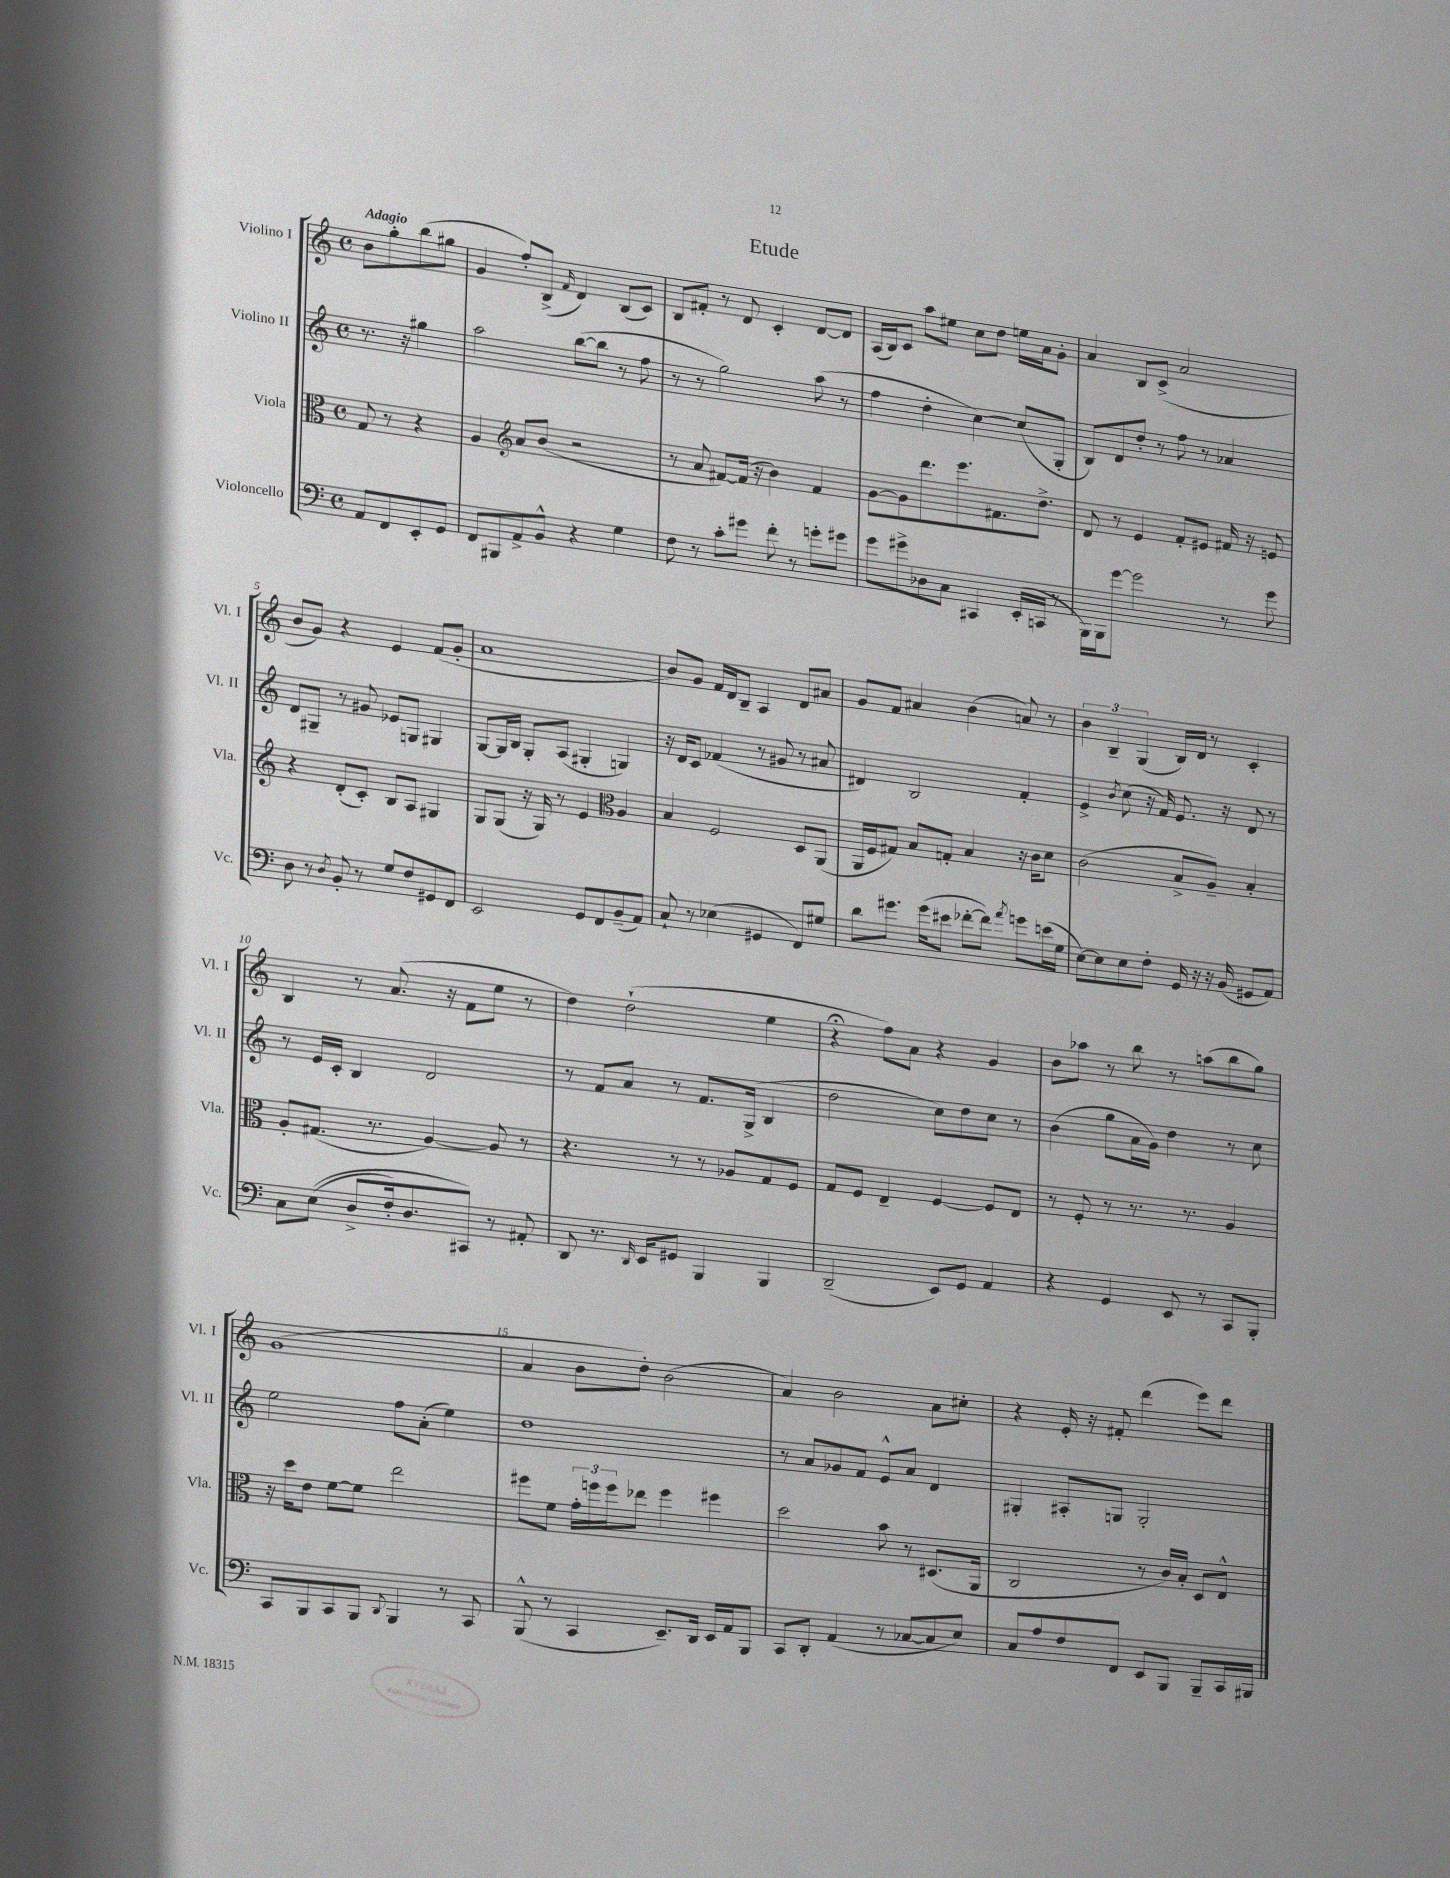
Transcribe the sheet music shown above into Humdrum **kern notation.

**kern	**kern	**kern	**kern
*staff4	*staff3	*staff2	*staff1
*clefF4	*clefC3	*clefG2	*clefG2
*k[]	*k[]	*k[]	*k[]
*M4/4	*M4/4	*M4/4	*M4/4
*met(c)	*met(c)	*met(c)	*met(c)
8AA/L	8G/	8.r	8b\L
8FF/	8r	.	8gg'\
.	.	16r	.
8EE'/	4r	4gg#\	(8bb\
8GG/J	.	.	8gg#\J
=	=	=	=
8FF/L	4A/	2aa\	4g/
8BBB#/	.	.	.
*	*clefG2	*	*
8AA^/	8a/L	.	8ff'/L)
8BB^^/J	(8b/J	.	(8B^/J
.	.	.	16qqf/
4r	2r	([8bb\L	4d/)
.	.	8bb\]J	.
4G\	.	8r	(8B/L
.	.	8ff\	8c/J)
=	=	=	=
8F\	8r	8r	8B/L
8r	8a/	8r	8f#'/J
8c'\L	[8f#/L)	2gg\)	8r
8g#\J	(16f#/]Jk	.	8d/
.	16r	.	.
8f'\	4b\)	.	4c'/
8r	.	.	.
8g'\L	4f#/	(8aa\	[8d/L
8g#\J	.	8r	8d/]J
=	=	=	=
8g\L	[8g\L	4ff\	(16A/LL
.	.	.	16B/J)
8g#^\	8g\]	.	8c/J
8D-\	8.ddd\	4dd'\	8aa\L
8C\J	.	.	8ee#\J
.	8.eee\	.	.
4CC#/	.	[4cc\)	8cc\L
.	8.f#\	.	8dd\J
(16EE'/LL	.	(8cc/]L	16ee\LL
16CC/JJ	8.dd^\J	.	16a\J
8r	.	8G'/J	8g'\J
=	=	=	=
16BBB\LL)	8d/	8B/L)	4a/
16BBB\J	.	.	.
[8g\J	8r	8d/	.
2g\]	4e/	8dd'/J	8B/L
.	.	8r	(8c^/J
.	8f'/L	8ff\	2a/
.	8e#/J	8r	.
8r	16f#/	4a-/	.
.	16r	.	.
8g\	8e/	.	.
=	=	=	=
8D\	4r	8d/L	8b/L
8r	.	8G#~/J	8g/J)
8qD/	.	.	.
8BB'/	(8d'/L	8r	4r
8r	8c'/J)	8g#/	.
8G/L	8B/L	8e-/L	4e/
8F/	8A/J	8G/J	.
8GG#/	4G#/	4G#/	(8f/L
8FF/J	.	.	8g'/J
=	=	=	=
2EE/	8G/L	[8G/L	1a
.	(8G/J	16G/]L	.
.	.	16B/JJ	.
.	16r	8G'/L	.
.	16G/)	.	.
.	8r	(8A/J	.
8GG/L	4e/	4G#'/	.
8FF/	.	.	.
*	*clefC3	*	*
(8BB~/	4A/	4G/)	.
8AA/J)	.	.	.
=	=	=	=
8C`/	4B/	16r	8b/L)
.	.	16d/LK	.
8r	.	8c/J	8g/J
(4E-\	2F/	(4f-/	16f/LL
.	.	.	16d/J
.	.	.	8B~/J
4GG#/	.	8r	4A/
.	.	8g#/	.
8FF/L)	8D/L	8r	8d/L
8G#/J	(8AA/J	8a#/	8a#/J
=	=	=	=
8d\L	16AA/LL	4d#/)	8g/L
.	16F/J	.	.
8.g#\J	8G#/J)	.	8f/J
.	8B/L	2B/	4a#/
(16g#\LK	.	.	.
8e#\J	8G'/J	.	.
[8f-'\L	4B/	.	(4b\
8f-\]J)	.	.	.
8qa/	.	.	.
8g\L	16r	4f'/	8a/)
.	16c\LK	.	.
(16e\L	8d\J	.	8r
16G\JJ	.	.	.
=	=	=	=
[8E\L)	(2c\	4e^/	6b\
8E\]	.	.	.
.	.	.	6B~/
.	.	8qb/	.
8E\	.	(8cc\	.
.	.	.	(6G/
8F'\J	.	16r	.
.	.	16f/)	.
16GG/	8B^/L	8.e/	16B/LL)
16r	.	.	16d/JJ
16r	8A~/J)	.	8r
(16BB/	.	16r	.
8GG#/L	4B'/	8d/	4c'/
8AA/J)	.	8r	.
=	=	=	=
8C\L	8A'/L	8r	4B/
&((8E\J	(8.G#/J	16e/LL	.
.	.	16c'/JJ	.
8D^/L	.	4B/	8r
.	8.r	.	.
16F'/k)	.	.	(8.a/
8.D/	.	.	.
.	[4A/)	2d/	.
.	.	.	16r
8CC#/J&)	.	.	8f\L
8r	8A/]	.	8ee\J
8AA#'/	8r	.	8r
=	=	=	=
8DD/	4.r	8r	4dd\)
8.r	.	8f/L	.
.	.	8a/J	(2dd`\
16qqDD/	.	.	.
16EE/LK	.	.	.
8GG#/J	8r	8r	.
4BBB/	8r	8.f/L	.
.	8A-/L	.	.
.	.	(16G^/Jk	.
4BBB/	8G/	4B/	4ee\
.	8F/J	.	.
=	=	=	=
(2DD~/	8G/L	2dd\	4r;
.	8F/J	.	.
.	4E~/	.	8ff\L)
.	.	.	8a\J
8EE/L)	[4F/	8cc\L)	4r
8GG/J	.	8dd\	.
4AA/	8F/]L	8cc\J	4g/
.	8E/J	8r	.
=	=	=	=
4r	8r	(4b\	8b\L
.	8F'/	.	8aa-\J
4GG/	8r	8gg\L	8r
.	8.r	16a\L	8bb\
.	.	16g\JJ)	.
8EE/	.	4dd\	8r
.	8.r	.	.
8r	.	.	(8aa\L
8CC/L	4A/	8r	8bb\
8BBB'/J	.	8cc\	8gg\J)
=	=	=	=
8CC/L	16r	2ee\	(1g
.	16dd\LK	.	.
8BBB/	8e\J	.	.
8CC/	[8f\L	.	.
8BBB/J	8f\]J	.	.
8qqDD/	.	.	.
4BBB/	2ee\	8ff\L	.
.	.	(8a'\J	.
8r	.	4ee\)	.
8CC/	.	.	.
=	=	=	=
(8BBB^^/	8ff#\L	1dd	4a/
8r	8f\J	.	.
4CC/	24g'\LL	.	8b\L
.	24ff\	.	.
.	24ff\J	.	.
.	8ee-\J	.	8dd'\J)
8.EE~/L)	4ff\	.	(2b\
16DD/Jk	.	.	.
16EE/LL	4ff#\	.	.
16AA/J	.	.	.
8BBB/J	.	.	.
=	=	=	=
8CC/L	2dd\	8r	4a/)
8DD'/J	.	8a/L	.
(4AA/	.	8g-/	2b\
.	.	8f/J	.
8r	8b\	8e^^/L	.
[8C-/L	8r	8a/J	.
8C-/]	(8.D#/L	4d/	8a\L
8E/J)	.	.	8cc#'\J
.	16AA/Jk	.	.
=	=	=	=
8C/L	2C/	4G#'/	4r
8A/	.	.	.
8F/	.	8A#'/L	16e'/
.	.	.	16r
8FF/J	.	8G/J	8f#'/
8EE/L	8r	2G'/	(4ddd\
8BBB/J	16c/LL)	.	.
.	16B'/JJ	.	.
8BBB~/L	8D/L	.	8eee\L)
16CC/L	8E^^/J	.	8ddd\J
16BBB#/JJ	.	.	.
==	==	==	==
*-	*-	*-	*-
